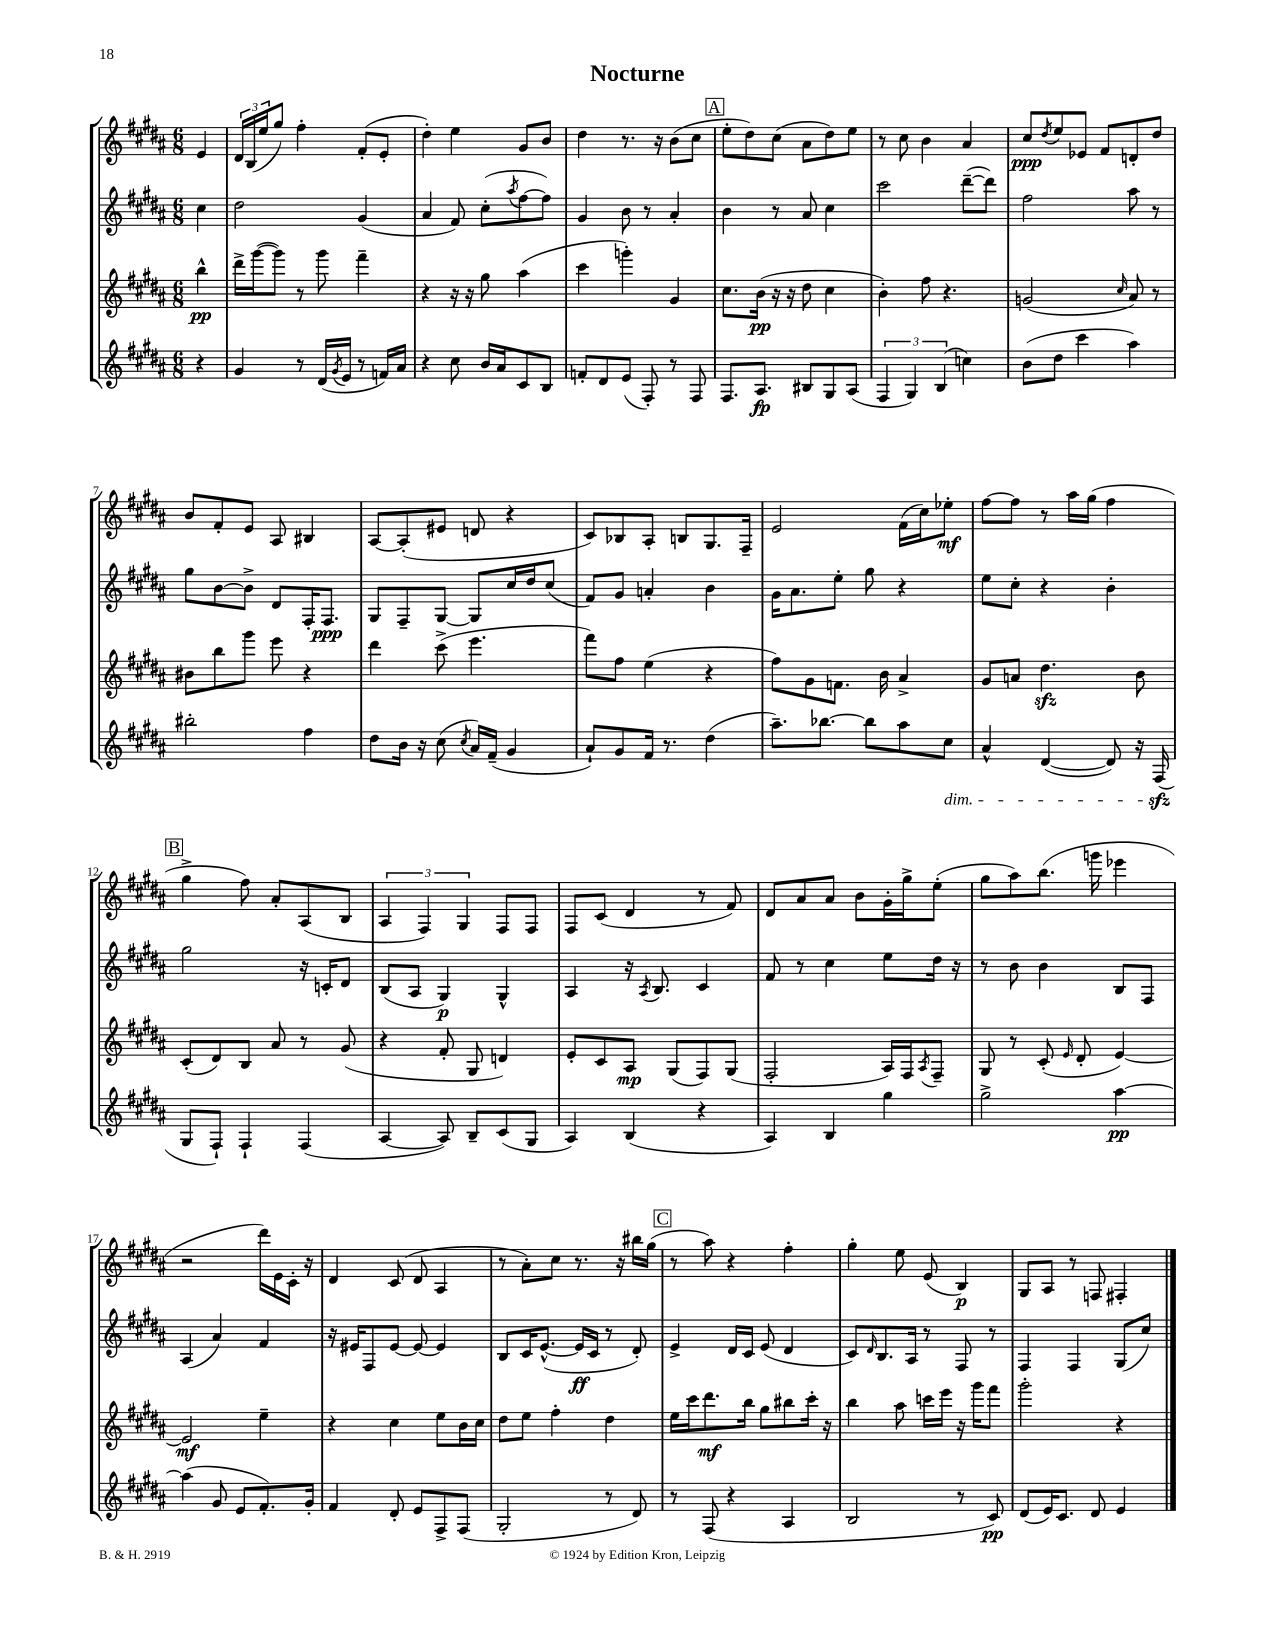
\header { title = "Nocturne" }
<<
\new StaffGroup <<
\new Staff = "s0" {
    \clef treble \key b \major \numericTimeSignature \time 6/8 \partial 4
    e'4 |
    \tuplet 3/2 { dis'16 b16( e''16 } gis''8) fis''4-. fis'8-.( e'8-. |
    dis''4-.) e''4 gis'8 b'8 |
    dis''4 r8. r16 b'8( cis''8 |
    \mark \markup { \box "A" } e''8-. dis''8) cis''8( ais'8 dis''8) e''8 |
    r8 cis''8 b'4 ais'4 |
    cis''8\ppp \acciaccatura { dis''8 } e''8 ees'8 fis'8 d'8-. dis''8 |
    b'8 fis'8-. e'8 ais8 bis4 |
    ais8~ ais8-.( eis'8 d'8 r4 |
    cis'8) bes8 ais8-. b8 gis8. fis16-- |
    e'2 fis'16( cis''16) ees''8-.\mf |
    fis''8~ fis''8 r8 ais''16 gis''16( fis''4 |
    \mark \markup { \box "B" } gis''4-> fis''8) ais'8-. ais8( b8 |
    \tuplet 3/2 { ais4 fis4) gis4 } fis8 fis8 |
    fis8 cis'8( dis'4 r8 fis'8) |
    dis'8 ais'8 ais'8 b'8 gis'16-. gis''16-> e''8-.( |
    gis''8 ais''8) b''8.( g'''16 ees'''4 |
    r2 dis'''16) e'16 cis'16-. r16 |
    dis'4 cis'8( dis'8 ais4 |
    r8 ais'8-.) cis''8 r8. r16 bis''16 gis''16( |
    \mark \markup { \box "C" } r8 ais''8) r4 fis''4-. |
    gis''4-. e''8 e'8( b4\p) |
    gis8 ais8 r8 f8 fis4-. \bar "|." |
}
\new Staff = "s1" {
    \clef treble \key b \major \numericTimeSignature \time 6/8 \partial 4
    cis''4 |
    dis''2 gis'4( |
    ais'4 fis'8) cis''8-.( \acciaccatura { ais''8 } fis''8~ fis''8) |
    gis'4 b'8 r8 ais'4-. |
    \mark \markup { \box "A" } b'4 r8 ais'8 cis''4 |
    cis'''2 dis'''8~--( dis'''8) |
    fis''2 ais''8 r8 |
    gis''8 b'8~ b'8-> dis'8 fis16-. fis8.\ppp |
    gis8 fis8-- gis8~ gis8 cis''16 dis''16 cis''8( |
    fis'8) gis'8 a'4-. b'4 |
    gis'16 ais'8. e''8-. gis''8 r4 |
    e''8 cis''8-. r4 b'4-. |
    \mark \markup { \box "B" } gis''2 r16 c'16-. dis'8 |
    b8( ais8 gis4\p) gis4-^ |
    ais4 r16 \acciaccatura { ais8 } b8. cis'4 |
    fis'8 r8 cis''4 e''8 dis''16 r16 |
    r8 b'8 b'4 b8 fis8 |
    ais4( ais'4) fis'4 |
    r16 eis'16 fis8 eis'8~ eis'8~ eis'4 |
    b8 cis'16 e'8.~-^( e'16\ff cis'16 r8 dis'8-.) |
    \mark \markup { \box "C" } e'4-> dis'16 cis'16 e'8( dis'4 |
    cis'8) \grace { dis'16 } b8. ais16 r8 fis8 r8 |
    fis4 fis4 gis8( cis''8) \bar "|." |
}
\new Staff = "s2" {
    \clef treble \key b \major \numericTimeSignature \time 6/8 \partial 4
    b''4-^\pp |
    dis'''16-> gis'''16~( gis'''8) r8 gis'''8 fis'''4-- |
    r4 r16 r16 gis''8 ais''4( |
    cis'''4 g'''4-.) gis'4 |
    \mark \markup { \box "A" } cis''8. b'16\pp( r16 r16 dis''8 cis''4 |
    b'4-.) fis''8 r4. |
    g'2( \grace { cis''16 } ais'8) r8 |
    bis'8 b''8 gis'''8 e'''8 r4 |
    dis'''4 cis'''8->( e'''4. |
    fis'''8) fis''8 e''4( r4 |
    fis''8) gis'8 f'8. b'16 ais'4-> |
    gis'8 a'8 dis''4.\sfz b'8 |
    \mark \markup { \box "B" } cis'8-.( dis'8) b8 ais'8 r8 gis'8( |
    r4 fis'8-. gis8 d'4) |
    e'8-. cis'8 ais8\mp gis8( fis8) gis8( |
    fis2-. ais16) fis16 \acciaccatura { ais8 } fis8-- |
    gis8 r8 cis'8-.( \grace { e'16 } dis'8-. e'4~) |
    e'2\mf e''4-- |
    r4 cis''4 e''8 b'16 cis''16 |
    dis''8 e''8 fis''4-. dis''4 |
    \mark \markup { \box "C" } e''16 cis'''16 dis'''8.\mf b''16 gis''8 bis''8 cis'''16-. r16 |
    b''4 ais''8 c'''16 e'''16 r16 gis'''16 fis'''8 |
    gis'''2-. r4 \bar "|." |
}
\new Staff = "s3" {
    \clef treble \key b \major \numericTimeSignature \time 6/8 \partial 4
    r4 |
    gis'4 r8 dis'16( \acciaccatura { gis'8 } e'16 r8 f'16) ais'16 |
    r4 cis''8 b'16 ais'16 cis'8 b8 |
    f'8-. dis'8 e'8( fis8-.) r8 fis8 |
    \mark \markup { \box "A" } fis8. ais8.\fp bis8 gis8 ais8( |
    \tuplet 3/2 { fis4 gis4) b4( } c''4) |
    b'8( dis''8 cis'''4 ais''4) |
    bis''2-. fis''4 |
    dis''8 b'16 r16 cis''8( \acciaccatura { cis''8 } ais'16) fis'16--( gis'4 |
    ais'8-!) gis'8 fis'16 r8. dis''4( |
    ais''8.--) bes''8.~ bes''8 ais''8 cis''8\dim |
    ais'4-^ dis'4~( dis'8) r16 fis16\sfz\!( |
    \mark \markup { \box "B" } gis8 fis8-!) fis4-! fis4( |
    ais4~ ais8) b8-- cis'8( gis8 |
    ais4) b4( r4 |
    ais4) b4 gis''4 |
    gis''2-> ais''4~\pp |
    ais''4( gis'8 e'8 fis'8.-.) gis'16-. |
    fis'4 dis'8-. e'8 fis8-> fis8( |
    gis2-. r8 dis'8) |
    \mark \markup { \box "C" } r8 fis8( r4 ais4 |
    b2 r8 cis'8\pp) |
    dis'8( e'16) cis'8. dis'8 e'4 \bar "|." |
}
>>
>>
